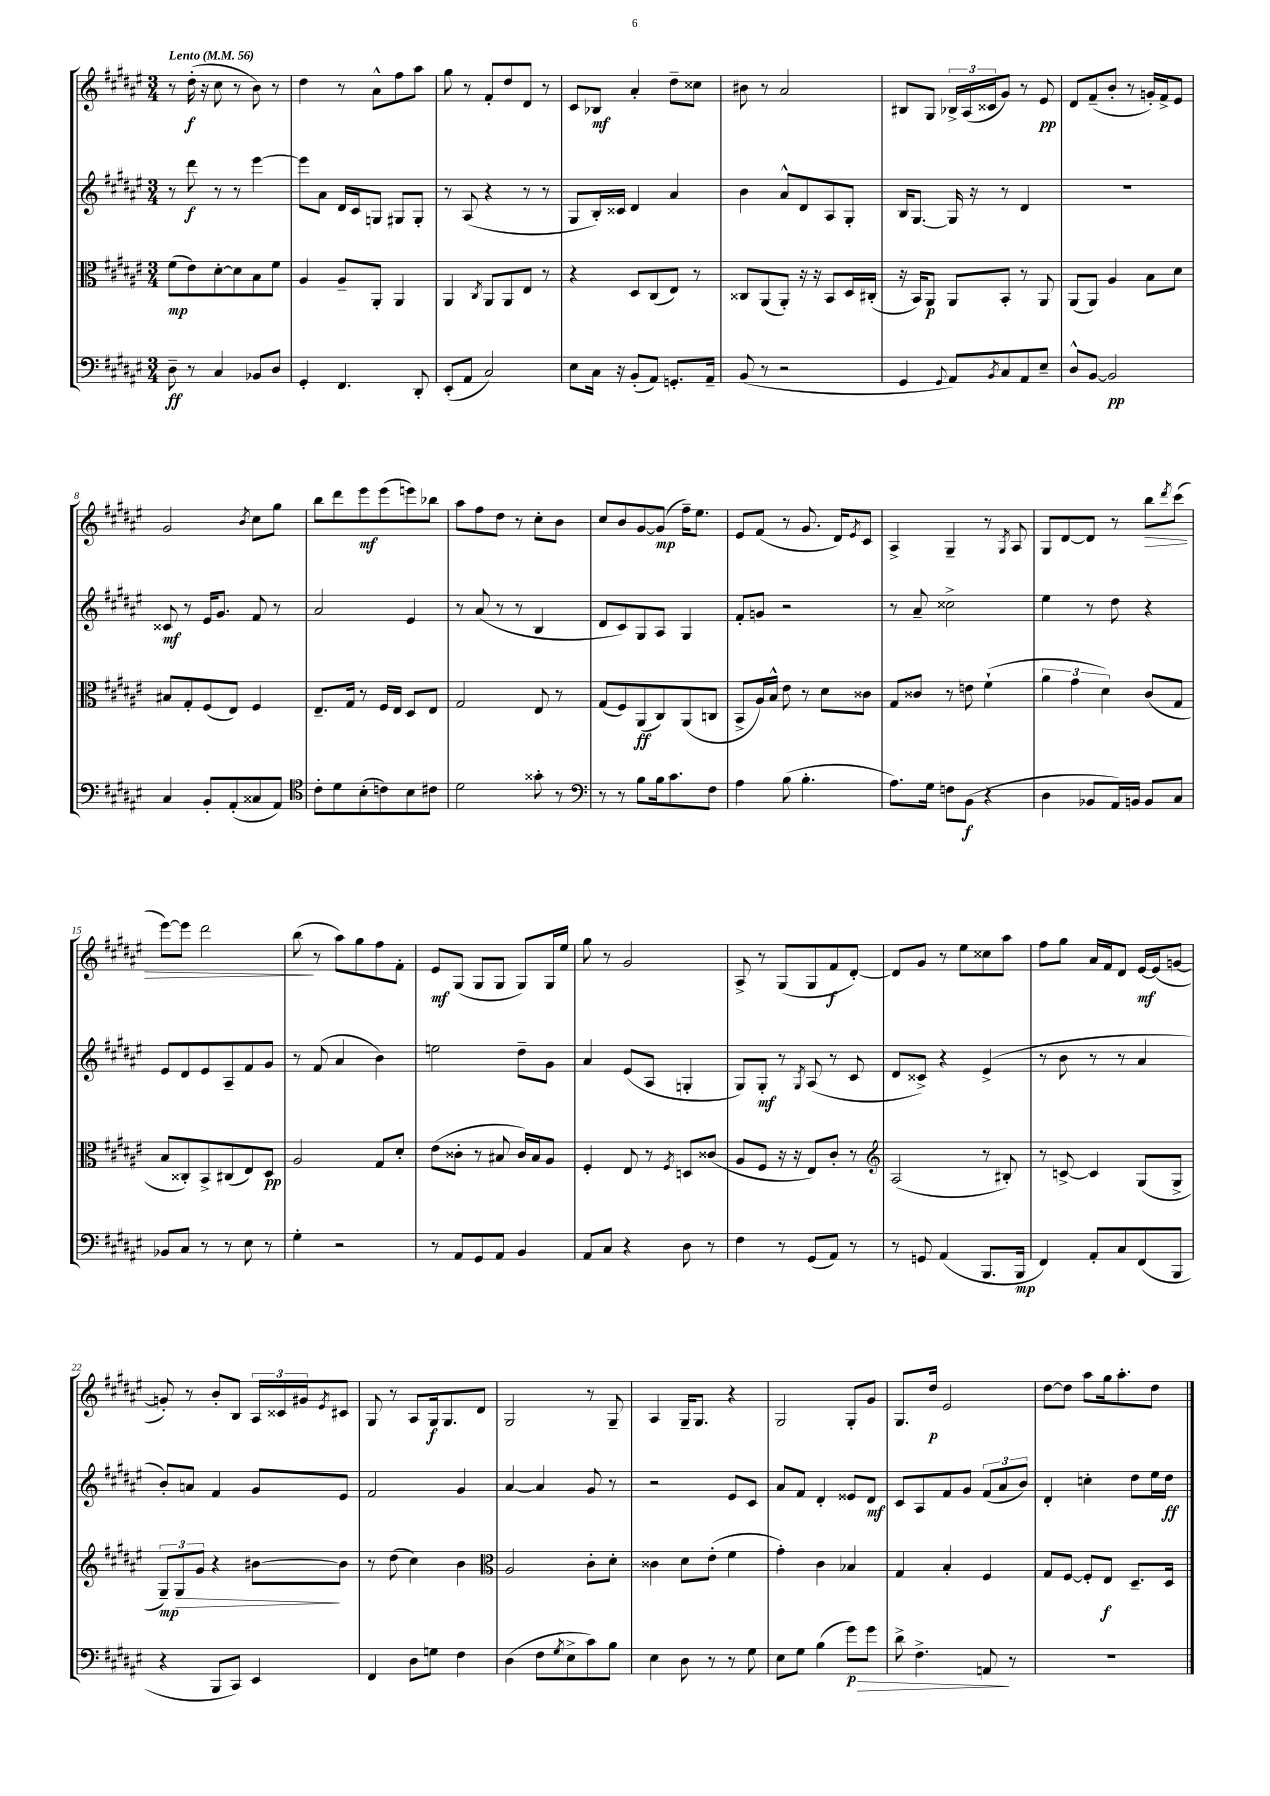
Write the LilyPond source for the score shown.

<<
\new StaffGroup <<
\new Staff = "s0" {
    \clef treble \key fis \major \numericTimeSignature \time 3/4 \tempo "Lento" 4 = 56
    r8 dis''16-.\f( r16 cis''8 r8 b'8) r8 |
    dis''4 r8 ais'8-^ fis''8 ais''8 |
    gis''8 r8 fis'8-. dis''8 dis'8 r8 |
    cis'8 bes8\mf ais'4-. dis''8-- cisis''8 |
    bis'8 r8 ais'2 |
    bis8 gis8 \tuplet 3/2 { bes16-> ais16( cisis'16 } gis'8) r8 eis'8\pp |
    dis'8 fis'8--( b'8-. r8 g'16-.) fis'16-> eis'8 |
    gis'2 \acciaccatura { b'8 } cis''8 gis''8 |
    b''8 dis'''8 eis'''8\mf eis'''8( e'''8) bes''8 |
    ais''8 fis''8 dis''8 r8 cis''8-. b'8 |
    cis''8 b'8 gis'8~ gis'8\mp( fis''16--) eis''8. |
    eis'8 fis'8( r8 gis'8. dis'16) \acciaccatura { eis'8 } cis'8 |
    ais4-> gis4-- r8 \acciaccatura { gis8 } ais8 |
    gis8 dis'8~ dis'8 r8 b''8\> \acciaccatura { dis'''8 } cis'''8( |
    eis'''8~) eis'''8 dis'''2 |
    b''8\!( r8 ais''8) gis''8 fis''8 fis'8-. |
    eis'8\mf gis8( gis8 gis8 gis8) gis16 eis''16 |
    gis''8 r8 gis'2 |
    ais8-> r8 gis8( gis8 fis'8\f dis'8~-.) |
    dis'8 gis'8 r8 eis''8 cisis''8 ais''8 |
    fis''8 gis''8 ais'16 fis'16 dis'8 eis'16~\mf eis'16( g'8~ |
    g'8-.) r8 b'8-. b8 \tuplet 3/2 { ais16 cisis'16 gis'16 } \acciaccatura { eis'8 } cis'8 |
    gis8 r8 ais8 gis16\f gis8. dis'8 |
    gis2 r8 gis8-- |
    ais4 gis16-- gis8. r4 |
    gis2 gis8-. gis'8 |
    gis8. dis''16\p eis'2 |
    dis''8~ dis''8 ais''8 gis''16 ais''8.-. dis''8 \bar "|." |
}
\new Staff = "s1" {
    \clef treble \key fis \major \numericTimeSignature \time 3/4
    r8 dis'''8\f r8 r8 eis'''4~ |
    eis'''8 ais'8 dis'16 cis'16 g8 gis8 gis8-. |
    r8 ais8( r4 r8 r8 |
    gis8 b16-.) cisis'16 dis'4 ais'4 |
    b'4 ais'8-^ dis'8 ais8 gis8-. |
    b16 gis8.~ gis16 r16 r8 dis'4 |
    R2. |
    cisis'8\mf r8 eis'16 gis'8. fis'8 r8 |
    ais'2 eis'4 |
    r8 ais'8( r8 r8 b4 |
    dis'8 cis'8) gis8 ais8 gis4 |
    fis'8-. g'8 r2 |
    r8 ais'8-- cisis''2-> |
    eis''4 r8 dis''8 r4 |
    eis'8 dis'8 eis'8 ais8-- fis'8 gis'8 |
    r8 fis'8( ais'4 b'4) |
    e''2 dis''8-- gis'8 |
    ais'4 eis'8( ais8 g4-. |
    gis8) gis8-.\mf r8 \acciaccatura { gis8 } ais8( r8 cis'8 |
    dis'8 cisis'8->) r4 eis'4->( |
    r8 b'8 r8 r8 ais'4 |
    b'8-.) a'8 fis'4 gis'8 eis'8 |
    fis'2 gis'4 |
    ais'4~ ais'4 gis'8 r8 |
    r2 eis'8 cis'8 |
    ais'8 fis'8 dis'4-. eisis'8 dis'8\mf |
    cis'8 ais8 fis'8 gis'8 \tuplet 3/2 { fis'8( ais'8 b'8) } |
    dis'4-. c''4-. dis''8 eis''16 dis''16\ff \bar "|." |
}
\new Staff = "s2" {
    \clef alto \key fis \major \numericTimeSignature \time 3/4
    fis'8\mp( eis'8) dis'8~-. dis'8 b8 fis'8 |
    ais4 ais8-- ais,8-. ais,4 |
    ais,4 \acciaccatura { cis8 } ais,8 ais,8 eis8 r8 |
    r4 dis8 cis8( eis8) r8 |
    cisis8 ais,8( ais,8-.) r16 r16 b,8 dis16 cis16-.( |
    r16 b,16) ais,8\p ais,8 b,8-. r8 ais,8 |
    ais,8( ais,8) ais4 b8 dis'8 |
    bis8 gis8-. fis8( eis8) fis4 |
    eis8.-- gis16 r8 fis16 eis16 dis8 eis8 |
    gis2 eis8 r8 |
    gis8( fis8) ais,8\ff( cis8) ais,8( c8 |
    b,8-> ais16) b16-^ eis'8 r8 dis'8 cisis'8 |
    gis8 cisis'8 r8 e'8 fis'4-!( |
    \tuplet 3/2 { ais'4 gis'4 dis'4) } cis'8( gis8 |
    b8 cisis8-.) b,8-> cis8( eis8) dis8\pp |
    ais2 gis8 dis'8-. |
    eis'8( cisis'8-. r8 bis8 cisis'16) bis16 ais8 |
    fis4-. eis8 r8 \acciaccatura { fis8 } d8 cisis'8( |
    ais8 fis8 r16 r16 eis8) cis'8-. r8 |
    \clef treble ais2( r8 bis8-.) |
    r8 c'8~-> c'4 gis8( gis8-> |
    \tuplet 3/2 { gis8--\mp) gis8\> gis'8 } r4 bis'8~\! bis'8 |
    r8 dis''8( cis''4) b'4 |
    \clef alto ais2 cis'8-. dis'8-. |
    cisis'4 dis'8 eis'8-.( fis'4 |
    gis'4-.) cis'4 bes4 |
    gis4 b4-. fis4 |
    gis8 fis8~ fis8-. eis8\f dis8.-- dis16 \bar "|." |
}
\new Staff = "s3" {
    \clef bass \key fis \major \numericTimeSignature \time 3/4
    dis8--\ff r8 cis4 bes,8 dis8 |
    gis,4-. fis,4. dis,8-. |
    eis,8-.( ais,8 cis2) |
    eis8 cis16 r16 b,8-.( ais,8) g,8.-. ais,16-- |
    b,8( r8 r2 |
    gis,4 \appoggiatura { gis,8 } ais,8) \acciaccatura { b,8 } cis8 ais,8 eis8-- |
    dis8-^ b,8~ b,2\pp |
    cis4 b,8-. ais,8-.( cisis8 ais,8) |
    \clef tenor cis'8-. dis'8 b8-.( c'8) b8 cis'8 |
    dis'2 gisis'8-. r8 |
    \clef bass r8 r8 b8 b16 cis'8. fis8 |
    ais4 b8( b4.-. |
    ais8.) gis16 f8 b,8\f( r4 |
    dis4 bes,8 ais,16) b,16 b,8 cis8 |
    bes,8 cis8 r8 r8 eis8 r8 |
    gis4-. r2 |
    r8 ais,8 gis,8 ais,8 b,4 |
    ais,8 cis8 r4 dis8 r8 |
    fis4 r8 gis,8( ais,8) r8 |
    r8 g,8 ais,4( b,,8. b,,16\mp |
    fis,4) ais,8-. cis8 fis,8( b,,8 |
    r4 b,,8 cis,8) eis,4 |
    fis,4 dis8 g8 fis4 |
    dis4( fis8 \acciaccatura { gis8 } eis8-> cis'8) b8 |
    eis4 dis8 r8 r8 gis8 |
    eis8 gis8 b4( gis'8\p\>) gis'8 |
    dis'8-> fis4.-> a,8\! r8 |
    R2. \bar "|." |
}
>>
>>
